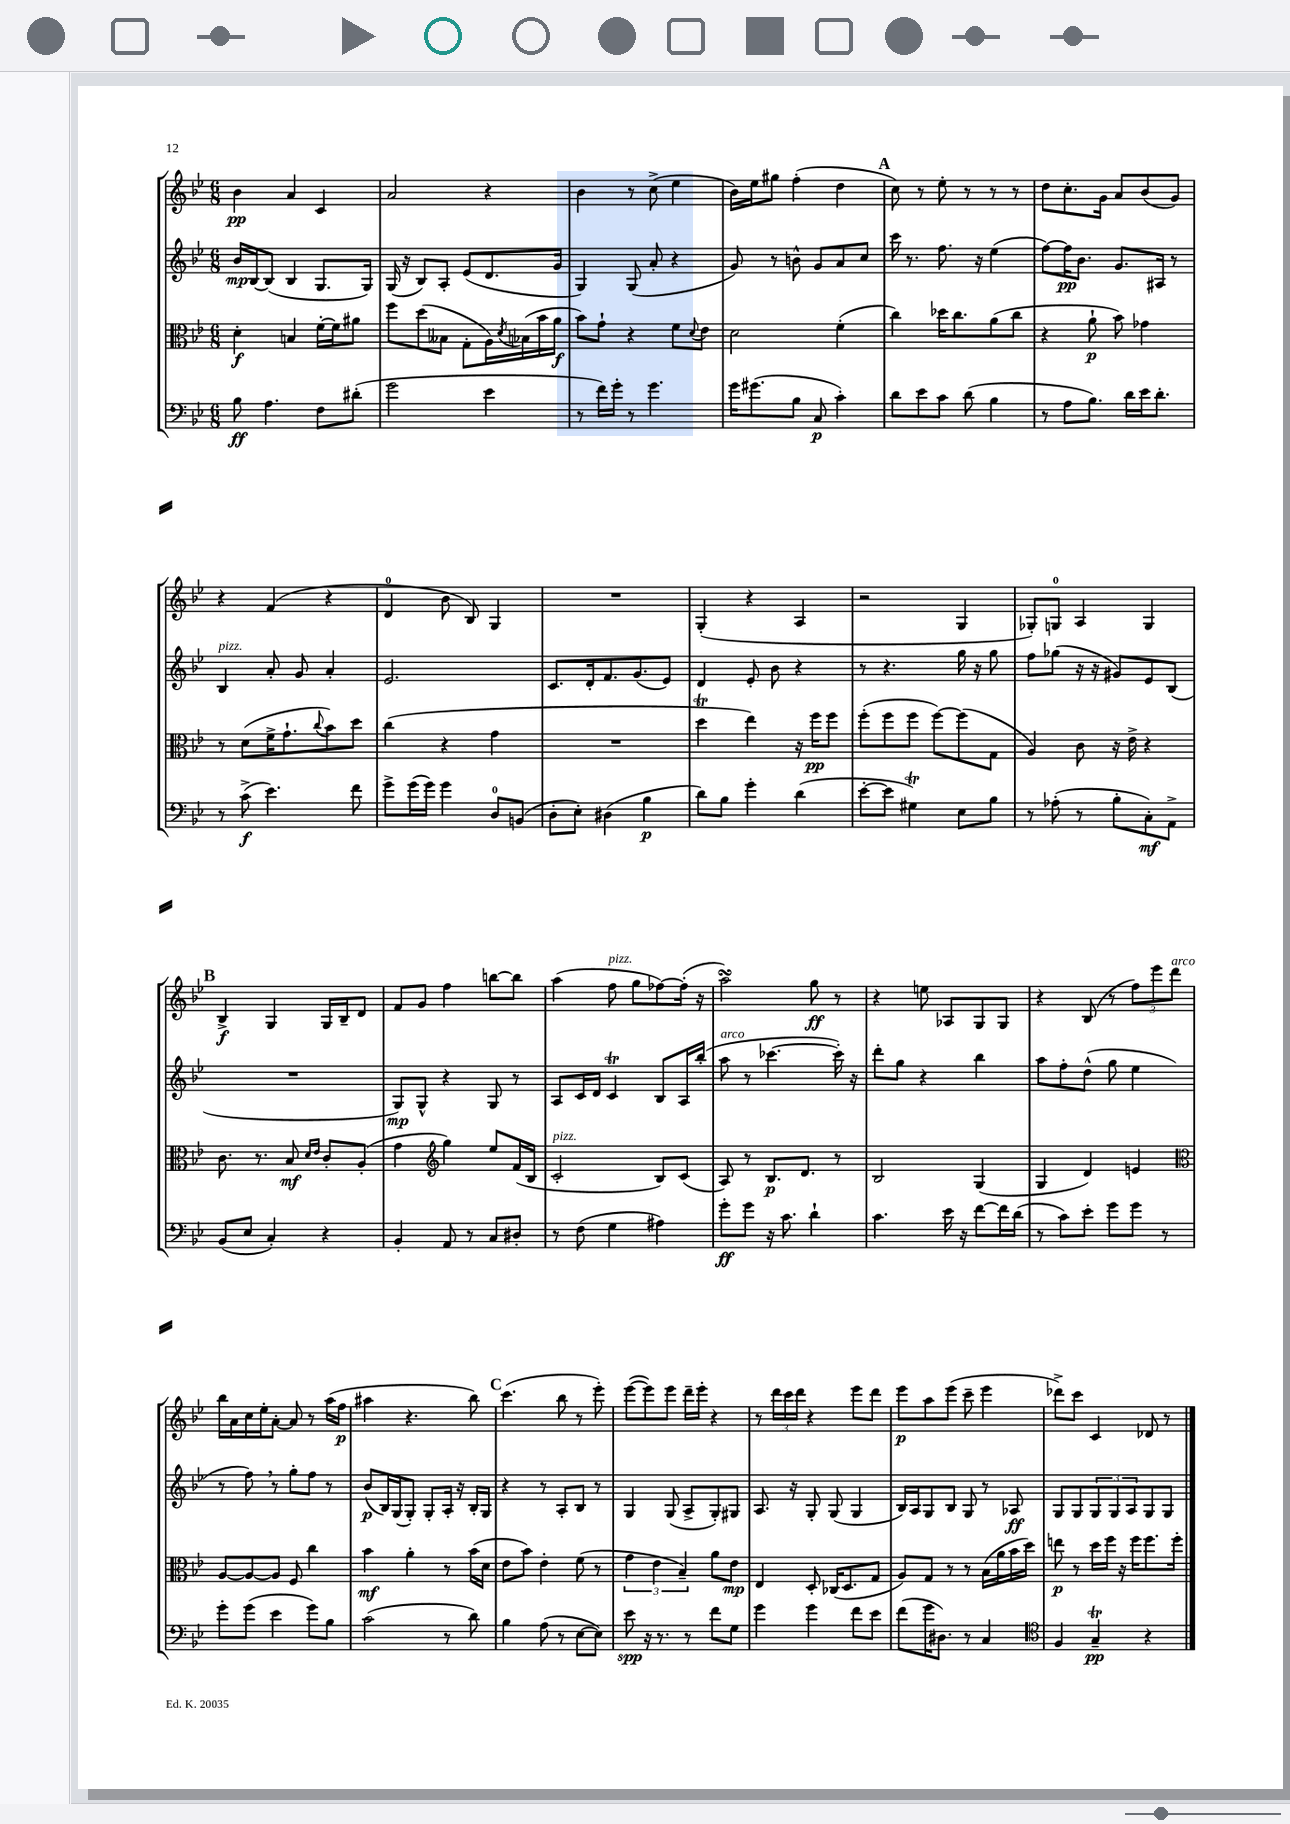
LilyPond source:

<<
\new StaffGroup <<
\new Staff = "s0" {
    \clef treble \key bes \major \numericTimeSignature \time 6/8
    bes'4\pp a'4 c'4 |
    a'2 r4 |
    bes'4 r8 c''8->( ees''4 |
    bes'16) ees''16 gis''8 f''4-.( d''4 |
    \mark \markup { \bold "A" } c''8) r8 ees''8-. r8 r8 r8 |
    d''8 c''8.-. g'16 a'8 bes'8( g'8) |
    r4 f'4( r4 |
    d'4-0 bes'8 bes8) g4 |
    R2. |
    g4-.( r4 a4 |
    r2 g4 |
    ges8-.) g8-0 a4 g4 |
    \mark \markup { \bold "B" } bes4->\f g4 g16 bes16-- d'8 |
    f'8 g'8 f''4 b''8~ b''8 |
    a''4( f''8^\markup { \italic "pizz." } g''8 fes''8~) fes''16-.( r16 |
    a''2\turn) g''8\ff r8 |
    r4 e''8 aes8 g8 g8 |
    r4 bes8( r8 \tuplet 3/2 { f''8) ees'''8 d'''8^\markup { \italic "arco" } } |
    bes''16 a'16 c''16 ees''16-. a'8~-. a'8 r8 a''16( f''16\p |
    ais''4 r4. bes''8) |
    \mark \markup { \bold "C" } c'''4.( bes''8 r8 ees'''8-.) |
    ees'''8~( ees'''8) ees'''8 d'''16-- ees'''16-. r4 |
    r8 \tuplet 3/2 { d'''16 c'''16 d'''16 } r4 ees'''8 d'''8 |
    ees'''8\p a''8 ees'''8( c'''8-- ees'''4 |
    des'''8->) c'''8 c'4 des'8 r8 \bar "|." |
}
\new Staff = "s1" {
    \clef treble \key bes \major \numericTimeSignature \time 6/8
    bes'16\mp bes16~ bes8( bes4 g8. g16) |
    g16( r16 bes8) a8-. ees'8( d'8. g'16 |
    g4) g8( a'8-. r4 |
    g'8) r8 b'8-^ g'8 a'8 c''8 |
    \mark \markup { \bold "A" } c'''16 r8. f''8. r16 ees''4( |
    f''8~) f''16\pp bes'8. g'8. ais16 r8 |
    bes4^\markup { \italic "pizz." } a'8-. g'8 a'4-. |
    ees'2. |
    c'8. d'16-. f'8. g'8.( ees'8) |
    d'4 ees'8-. bes'8 r4 |
    r8 r4. g''16 r16 g''8 |
    f''8 ges''8( r16 r16 gis'8) ees'8 bes8( |
    \mark \markup { \bold "B" } R2. |
    g8\mp) g8-^ r4 g8 r8 |
    a8 c'16 d'16 c'4\trill bes8 a16 bes''16-.( |
    a''8^\markup { \italic "arco" } r8 ces'''4.~ ces'''16-.) r16 |
    d'''8-. g''8 r4 bes''4 |
    a''8 f''8-. d''8-^( g''8 ees''4 |
    r8 f''8) \breathe r8 g''8-. f''8 r8 |
    bes'8\p( bes16) g16( g8-.) g8-. a16-. r16 bes16-. g16 |
    \mark \markup { \bold "C" } r4 r8 a8-. bes8 r8 |
    g4 g8( a8-> g8-.) gis8 |
    a8. r16 g8-. g8( g4 |
    bes16) a16 g8 bes8 g8 r8 aes8\ff |
    g8 g8 \tuplet 3/2 { g8 g8 a8 } g8 g8 \bar "|." |
}
\new Staff = "s2" {
    \clef alto \key bes \major \numericTimeSignature \time 6/8
    d'4-.\f b4 f'16~-. f'16 ais'8 |
    f''8 d''8( beses8 g8-. a16) \acciaccatura { d'8 } bes16( bes'16 a'16\f |
    bes'8) g'8-! r4 f'8 \appoggiatura { d'8 } ees'8 |
    d'2 f'4-.( |
    \mark \markup { \bold "A" } c''4) des''16 c''8. a'8( c''8 |
    r4 a'8-!\p bes'8) ges'4 |
    r8 d'8( f'16-> g'8.-! \appoggiatura { c''8 } bes'8) d''8 |
    c''4( r4 g'4 |
    R2. |
    d''4\trill ees''4) r16 f''16\pp f''8 |
    f''8-.( f''8 f''8 f''8~) f''8( g8 |
    a4) c'8 r16 ees'16-> r4 |
    \mark \markup { \bold "B" } c'8. r8. bes8\mf \grace { d'16 ees'16 } c'8-. a8-.( |
    g'4 \clef treble g''4) ees''8 f'16( bes16 |
    c'2-.^\markup { \italic "pizz." } bes8) c'8( |
    a8) r8 bes8.\p d'8. r8 |
    bes2 g4( |
    g4 d'4) e'4 |
    \clef alto a8~ a8~ a8 f8 c''4 |
    bes'4\mf a'4-. r8 bes'16( d'16 |
    \mark \markup { \bold "C" } ees'8 bes'8) ees'4-. f'8( r8 |
    \tuplet 3/2 { g'4 ees'4 bes4--) } a'8 ees'8\mp |
    ees4 d8-. ces16( d8. g8 |
    a8) g8 r8 r8 bes16( a'16 bes'16 d''16) |
    e''8\p r8 d''16 f''16 r16 f''16 f''8. f''16-. \bar "|." |
}
\new Staff = "s3" {
    \clef bass \key bes \major \numericTimeSignature \time 6/8
    bes8\ff a4. f8 dis'8-.( |
    g'2 ees'4 |
    r8 f'16) g'16-. r8 g'4. |
    g'16 gis'8.( bes8 c8\p c'4-.) |
    \mark \markup { \bold "A" } d'8 ees'8 c'8 d'8( bes4 |
    r8 a8 bes8.) d'16 ees'16 d'8.-. |
    r8 c'8->\f( ees'4.) f'8 |
    g'8-> g'16( g'16) g'4 d8-0 b,8( |
    d8-. ees8-.) dis4( bes4\p |
    d'8) bes8 g'4-. d'4( |
    ees'8~-. ees'8 gis4\trill) ees8 bes8 |
    r8 aes8-.( r8 bes8-. c8-.\mf) a,8-> |
    \mark \markup { \bold "B" } bes,8( ees8 c4-.) r4 |
    bes,4-. a,8 r8 c8 dis8-. |
    r8 f8( g4 ais4) |
    g'8-.\ff g'8 r16 c'8. d'4-! |
    c'4. ees'16 r16 f'8~ f'16 d'16( |
    r8 c'8) ees'8-. g'8 g'8 r8 |
    g'8-. g'8( ees'4 g'8) bes8 |
    c'2( r8 d'8) |
    \mark \markup { \bold "C" } bes4 a8( r8 ees8~ ees8) |
    ees'8\spp r16 r8. r8 f'8 g8 |
    g'4 g'4 f'8 ees'8 |
    f'8( g'16 dis8.) r8 c4 |
    \clef tenor f4 g4--\trill\pp r4 \bar "|." |
}
>>
>>
\layout { \context { \Score \remove "Bar_number_engraver" } }
